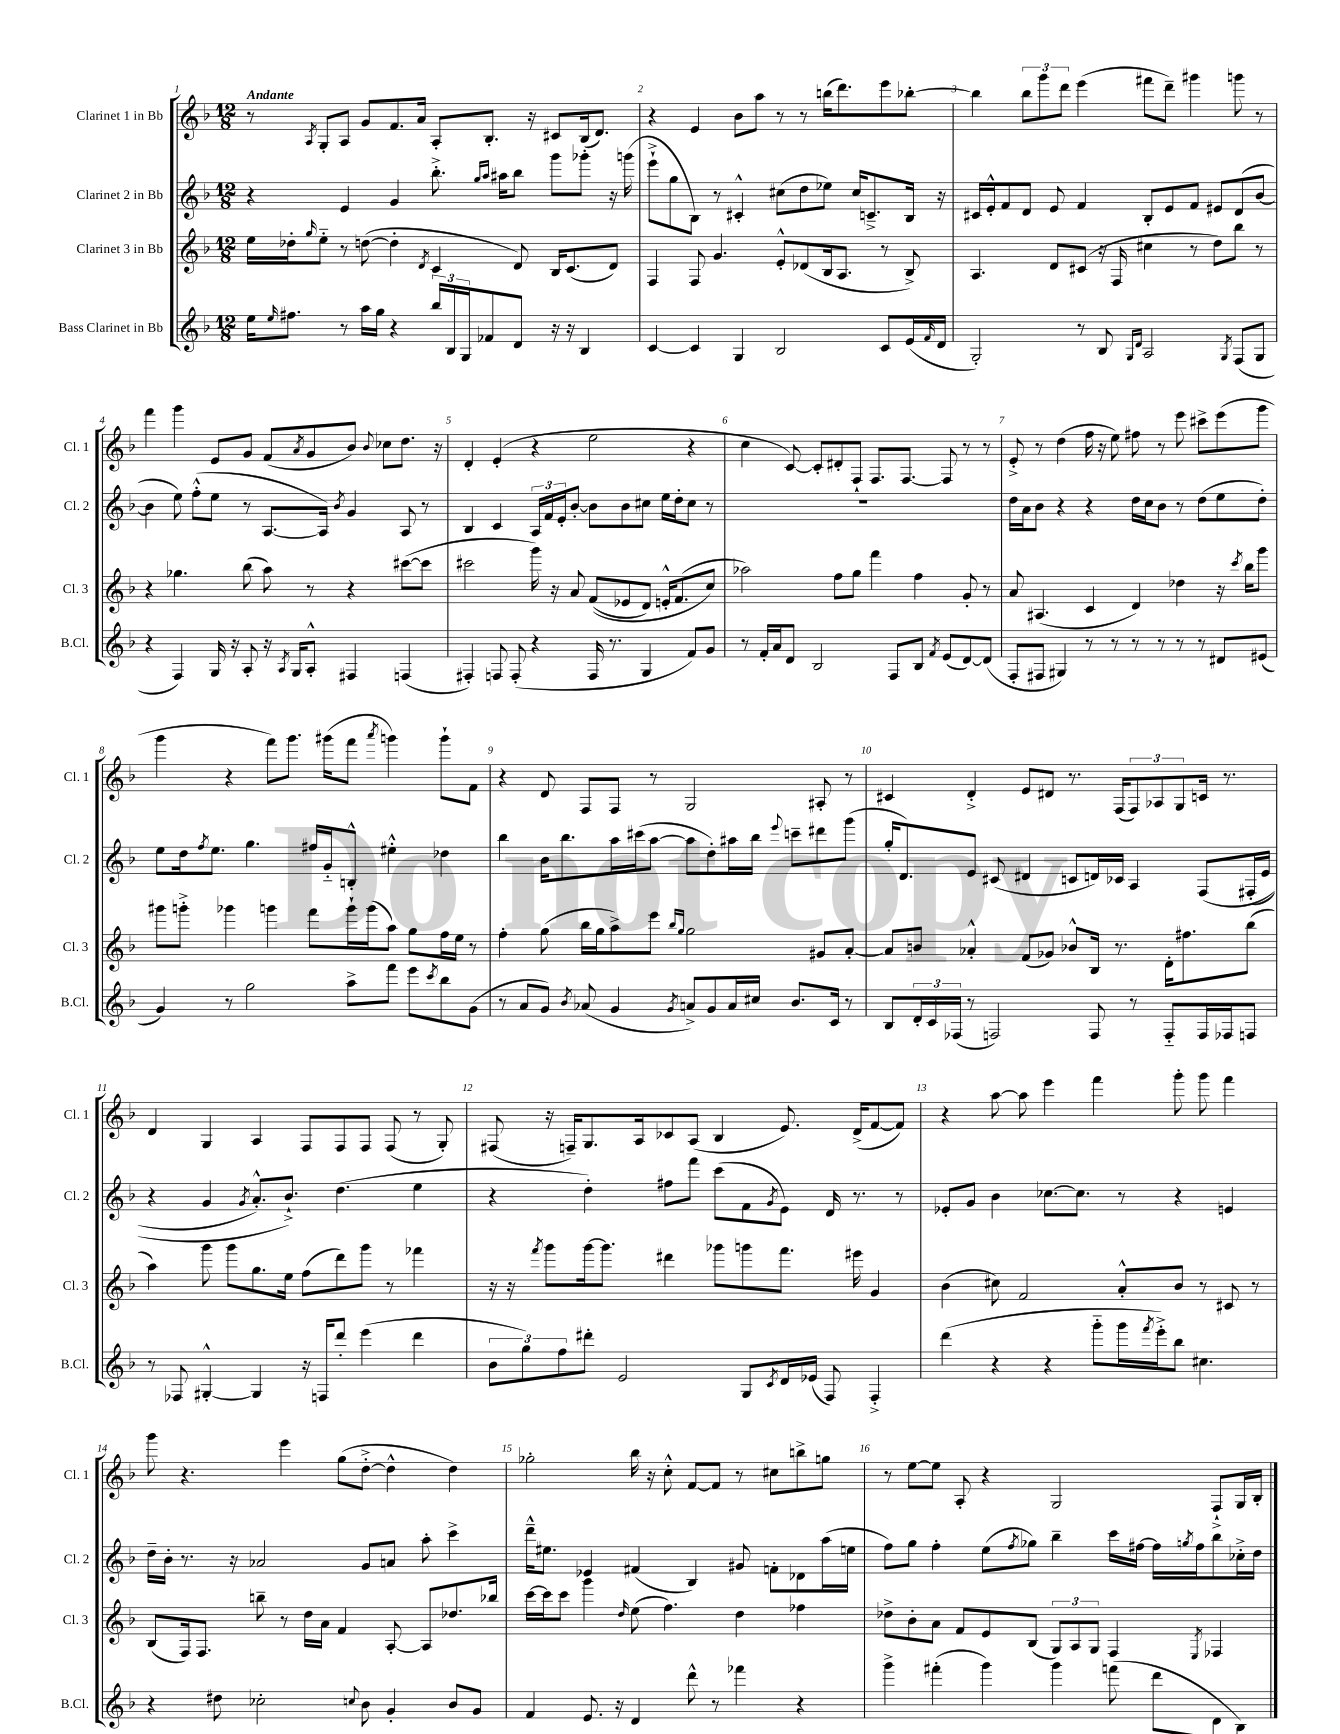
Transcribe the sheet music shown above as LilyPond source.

<<
\new StaffGroup <<
\new Staff = "s0" \with { instrumentName = "Clarinet 1 in Bb" shortInstrumentName = "Cl. 1" } {
    \clef treble \key f \major \numericTimeSignature \time 12/8 \tempo "Andante"
    r8 \acciaccatura { a8 } g8-. a8 g'8 f'8. a'16 a8-. bes8.-. r16 cis'8 bes16( d'8.) |
    r4 e'4 bes'8 a''8 r8 r8 b''16( d'''8.) e'''8 bes''8~-. |
    bes''4 \tuplet 3/2 { bes''8 g'''8 d'''8 } e'''4( fis'''8 d'''8--) gis'''4 g'''8 r8 |
    f'''4 g'''4 e'8 g'8 f'8( \acciaccatura { a'8 } g'8 bes'8) \appoggiatura { bes'8 } ces''8 d''8. r16 |
    d'4-. e'4-.( r4 e''2 r4 |
    c''4 c'8~) c'8-. dis'8-. f8-! f8. f8.~ f8 r8 r8 |
    e'8-.-> r8 d''4( f''16 r16 e''8) fis''8 r8 e'''8 cis'''8-> e'''8( g'''8 |
    g'''4 r4 f'''8) g'''8. gis'''16( f'''8 \acciaccatura { a'''8 } g'''4) g'''8-! f'8 |
    r4 d'8 f8 f8 r8 g2 ais8-. r8 |
    cis'4 d'4-.-> e'8 dis'8 r8. f16( \tuplet 3/2 { f8) aes8 g8 } c'16 r8. |
    d'4 g4 a4 f8 f8 f8 f8( r8 g8-.) |
    fis8( r16 f16--) g8. a16 ces'8 a8( bes4 e'8.) d'16->( f'8~ f'8) |
    r4 a''8~ a''8 e'''4 f'''4 g'''8-. g'''8 f'''4 |
    g'''8 r4. e'''4 g''8( d''8~-.-> d''4-^ d''4) |
    ges''2-. bes''16 r16 c''8-.-^ f'8~ f'8 r8 cis''8 b''8-> g''8 |
    r8 e''8~ e''8 a8-. r4 g2 f8-!-> g16 bes16-. \bar "|." |
}
\new Staff = "s1" \with { instrumentName = "Clarinet 2 in Bb" shortInstrumentName = "Cl. 2" } {
    \clef treble \key f \major \numericTimeSignature \time 12/8
    r4 e'4 g'4 bes''8.-.-> \grace { g''16 a''16 } ais''16 bes''8 g'''8 ges'''8-. r16 g'''16( |
    e'''8-!-> g''8 bes8) r8 cis'4-.-^ cis''8( d''8 ees''8) cis''16 c'8.---> bes16 r16 |
    cis'16 e'16-.-^ f'8 d'8 e'8 f'4 bes8-. e'8 f'8 eis'8 d'8( bes'8~ |
    bes'4 e''8) f''8-.-^( e''8 r8 a8.~ a16) \acciaccatura { bes'8 } g'4 a8 r8 |
    bes4 c'4 \tuplet 3/2 { a16 f'16 e'16-. } bes'8~-. bes'8 bes'8 cis''8 e''16 d''16-. cis''8 r8 |
    R1. |
    d''16 a'16 bes'8 r4 r4 d''16 c''16 bes'8 r8 d''8( e''8 d''8-.) |
    e''8 d''16 \acciaccatura { f''8 } e''8. g''4. fis''16 g'16-_ b8-.-^ eis''4-.-^ des''4 |
    bes''4 bes'16 bes''8. a''16 cis'''16( a''8~ a''8 d''8-.) ais''16 bes''16 \appoggiatura { e'''8 } c'''8-- dis'''8 g'''8( |
    g''16-. d'8.) e'8 cis'8( dis'4 c'8 d'16) ces'16 a4 f8\( fis16-.( e'16 |
    r4 g'4 \acciaccatura { g'8 } a'8.-.-^) bes'8.-!->\) d''4.( e''4 |
    r4 d''4-.) fis''8 f'''8 c'''8( f'8 \acciaccatura { g'8 } e'8) d'16 r8. r8 |
    ees'8-. g'8 bes'4 ces''8.~ ces''8. r8 r4 e'4 |
    d''16-- bes'16-. r8. r16 aes'2 g'8 a'8 a''8-. c'''4-> |
    d'''16---^ eis''8. ees'4 fis'4( bes4) gis'8 f'8-. des'8 a''16( e''16 |
    f''8) g''8 f''4-. e''8( \acciaccatura { f''8 } ges''8) bes''4-- c'''16 fis''16~ fis''16 \acciaccatura { g''8 } fis''16 bes''8 ces''16-.-> d''16 \bar "|." |
}
\new Staff = "s2" \with { instrumentName = "Clarinet 3 in Bb" shortInstrumentName = "Cl. 3" } {
    \clef treble \key f \major \numericTimeSignature \time 12/8
    e''16 des''16-. \grace { g''16 } e''8-_ r8 d''8~( d''4-. \acciaccatura { d'8 } c'4 d'8) bes16 c'8.( d'8) |
    f4 f8 g'4. e'8-.-^ des'8( bes16 a8. r8 bes8->) |
    a4. d'8 cis'8( r16 f16 cis''4 r8 d''8) bes''8 r8 |
    r4 ges''4. bes''8( a''8) r8 r4 cis'''8~( cis'''8 |
    cis'''2 g'''16) r16 a'8 f'8(\( ees'8 d'8) e'16-.-^ f'8.( c''8\) |
    aes''2) f''8 g''8 f'''4 f''4 g'8-. r8 |
    a'8 ais4.( c'4 d'4) des''4 r16 \acciaccatura { c'''8 } bes''16 g'''8 |
    gis'''8 g'''8-.-> ges'''4 g'''4 f'''8 g'''16-! g'''16( a''8) g''8 f''16 e''16 r8 |
    f''4-. g''8( bes''16 g''16 a''8->) e'''8 \grace { bes''16 g''16 } g''2 gis'8 a'8~-. |
    a'8 b'8 aes'4-.-^ f'8( ges'8) bes'8-^ bes16 r8. d'16-. fis''8. bes''8( |
    a''4) g'''8 g'''8 g''8. e''16 f''8( d'''8) g'''8 r8 fes'''4 |
    r16 r16 \acciaccatura { f'''8 } g'''8 g'''16~ g'''8. dis'''4 ges'''8 g'''8 f'''8. eis'''16 g'4 |
    bes'4( cis''8) f'2 a'8-.-^ bes'8 r8 cis'8 r8 |
    bes8( f16) f8. b''8-- r8 d''16 a'16 f'4 a8~-. a8 des''8. bes''16 |
    c'''16~ c'''16 c'''8 g'''4 \grace { d''16 } e''8( f''4.) d''4 fes''4 |
    des''8-> bes'8-. a'8 f'8 e'8 bes8( \tuplet 3/2 { g8) a8 g8 } f4 \acciaccatura { e8 } fes4 \bar "|." |
}
\new Staff = "s3" \with { instrumentName = "Bass Clarinet in Bb" shortInstrumentName = "B.Cl." } {
    \clef treble \key f \major \numericTimeSignature \time 12/8
    e''16 \grace { e''16 } fis''8. r8 a''16 g''16 r4 \tuplet 3/2 { bes''16 bes16 g16 } fes'8 d'8 r16 r16 bes4 |
    c'4~ c'4 g4 bes2 c'8 e'16( \grace { f'16 } d'16 |
    g2-.) r8 bes8 \grace { g16 d'16 } a2 \acciaccatura { g8 } f8( g8 |
    r4 f4) g16 r16 a8-. r16 \acciaccatura { a8 } g16 a8-.-^ fis4 f4( |
    fis4-.) f8 f8-.( r4 f16 r8. g4 f'8) g'8 |
    r8 f'16-. a'16 d'8 bes2 f8 bes8 \acciaccatura { f'8 } e'8( d'8~) d'8( |
    f8-. fis8 gis4) r8 r8 r8 r8 r8 r8 dis'8 eis'8( |
    g'4) r8 g''2 a''8-> f'''8 e'''8 \acciaccatura { c'''8 } bes''8 g'8( |
    r8 a'8 g'8) \acciaccatura { bes'8 } aes'8( g'4 \acciaccatura { g'8 } a'8->) g'8 a'16 cis''16 bes'8. c'16 r8 |
    bes8 \tuplet 3/2 { d'16-. c'16 fes16( } r8 f2) f8 r8 f8-_ f16 fes16 f8 |
    r8 fes8 gis4~-.-^ gis4 r16 f16 d'''8-. e'''4( d'''4 |
    \tuplet 3/2 { bes'8 g''8) f''8 } dis'''8-. e'2 g8 \acciaccatura { c'8 } d'16 ees'16( f8) f4-.-> |
    d'''4( r4 r4 g'''8-_ g'''16 \acciaccatura { f'''8 } e'''16-.->) bes''8 cis''4. |
    r4 dis''8 ces''2-. \appoggiatura { c''8 } bes'8 g'4-. bes'8 g'8 |
    f'4 e'8. r16 d'4 d'''8-^ r8 fes'''4 r4 |
    g'''4-> fis'''4-.( g'''4) g'''4 f'''8( d'''8 d'8 bes8) \bar "|." |
}
>>
>>
\layout { \context { \Score \override BarNumber.break-visibility = ##(#f #t #t) barNumberVisibility = #all-bar-numbers-visible } }
